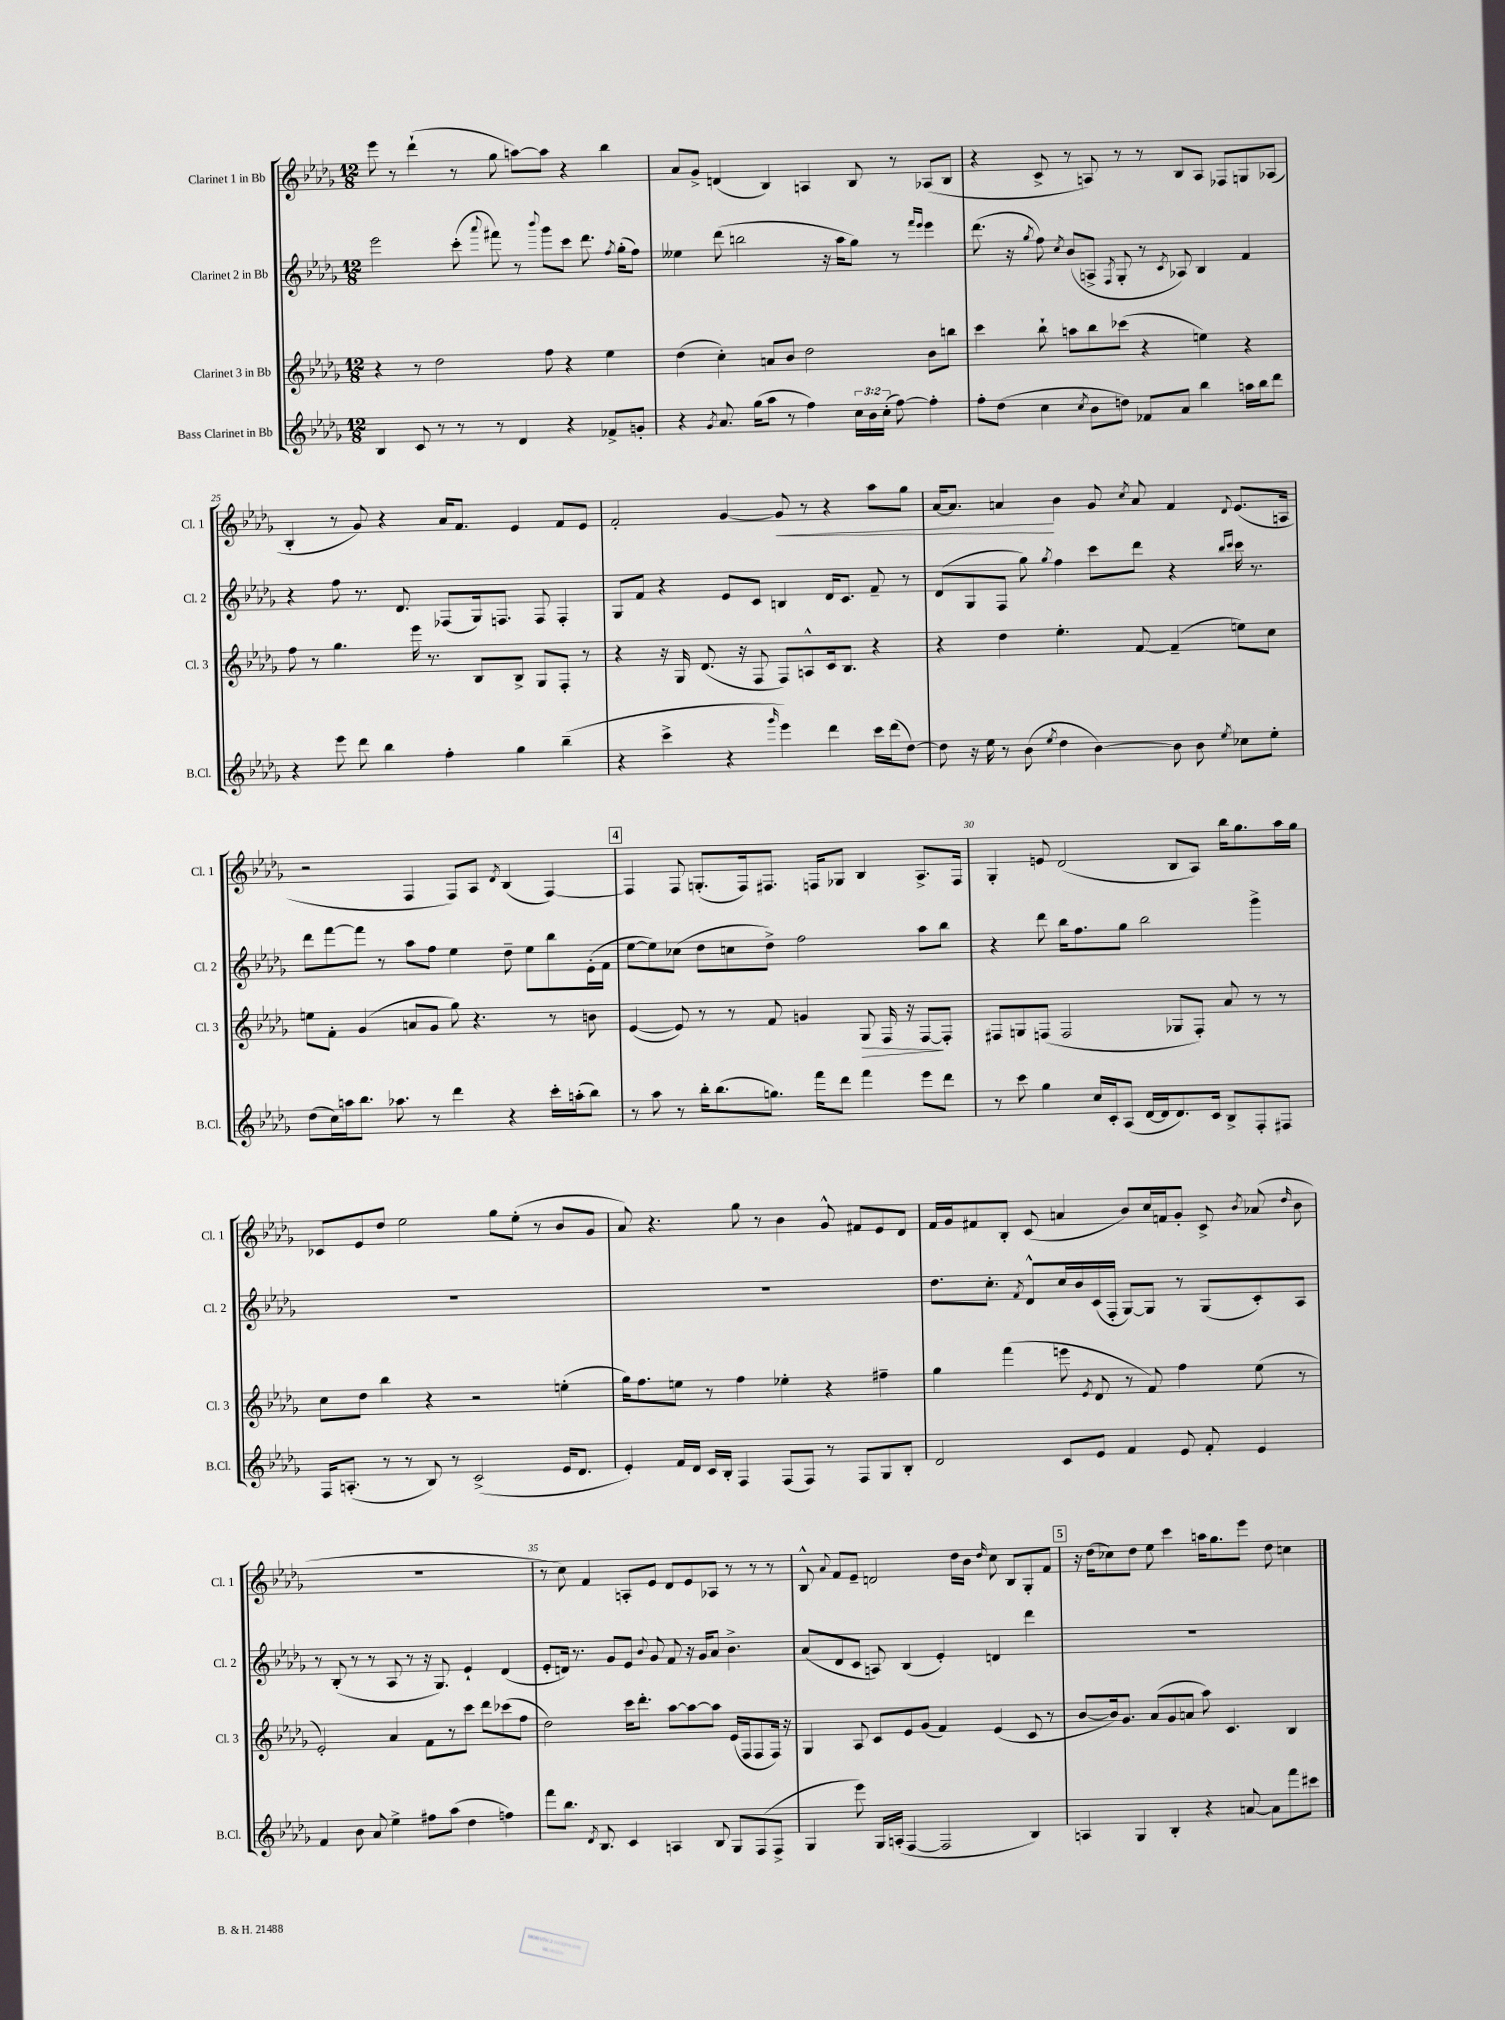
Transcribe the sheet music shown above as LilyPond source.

<<
\new StaffGroup <<
\new Staff = "s0" \with { instrumentName = "Clarinet 1 in Bb" shortInstrumentName = "Cl. 1" } {
    \clef treble \key des \major \numericTimeSignature \time 12/8
    \autoBeamOff ees'''8 r8 des'''4-!( r8 ges''8 a''8[~) a''8] r4 bes''4 |
    aes'8[ ges'8]-> d'4( bes4) a4 bes8 r8 aes8[( bes8] |
    r4 c'8-> r8 a8) r8 r8 bes8[ a8] fes8[ g8 aes8]( |
    bes4-. r8 ges'8) r4 aes'16[ f'8.] ees'4 f'8[ ees'8] |
    f'2-. ges'4~ ges'8\< r8 r4 aes''8[ ges''8] |
    aes'16[~ aes'8.] a'4\! bes'4 ges'8 \acciaccatura { c''8 } a'8 f'4 \appoggiatura { des'8 } ees'8.[( a16] |
    r2 f4 f8[) aes8] \acciaccatura { des'8 } bes4( f4~) |
    \mark \markup { \box "4" } f4 f8 g8.[-.( f16) fis8.] f16[ ges8] bes4 aes8.[-> f16] |
    ges4-. e'8 des'2( bes8[ aes8]) bes''16[ ges''8. aes''16 ges''16] |
    ces'8[ ees'8 des''8] ees''2 ges''8[ ees''8]-.( r8 bes'8[ ges'8] |
    aes'8) r4. ges''8 r8 bes'4 ges'8-^ fis'8[ ees'8 des'8] |
    f'16[ ges'16 fis'8 bes8]-. c'8( a'4 bes'8[) c''16 f'16 ges'8]-. c'8-> \acciaccatura { bes'8 } aes'8( \grace { des''16 } bes'8 |
    R1. |
    r8 c''8) f'4 a8[-. ees'8] des'8[ ees'8 aes8] r8 r8 r8 |
    bes8-^ \appoggiatura { aes'8 } f'8[ ees'8]-- d'2 des''16[ bes'16] \grace { des''16 } c''8 bes8[ ges8-. f'8] |
    \mark \markup { \box "5" } r16 des''16[( ces''8) des''8] ees''8 c'''4 a''16[ ges''8. ees'''8] des''8 c''4 \bar "|." |
}
\new Staff = "s1" \with { instrumentName = "Clarinet 2 in Bb" shortInstrumentName = "Cl. 2" } {
    \clef treble \key des \major \numericTimeSignature \time 12/8
    \autoBeamOff ees'''2 c'''8-.( \appoggiatura { aes'''8 } fis'''8) r8 \appoggiatura { bes'''8 } ges'''8[ c'''8] des'''8. \acciaccatura { f''8 } ges''16[-.( f''8]) |
    eeses''4 des'''8( b''2 r16 aes''16[ ges''8]) r8 \grace { f'''16[ ees'''16] } ees'''4 |
    des'''8.( r16 \acciaccatura { ges''8 } f''8) \acciaccatura { c''8 } bes'8[( a8]-> \acciaccatura { f8 } ges8-. r8 \acciaccatura { c'8 } aes8) bes4 f'4 |
    r4 f''8 r8. des'8. fes8[( ges16) f8.] f8 f4-. |
    ges8[ f'8] r4 ees'8[ c'8] b4 des'16[ c'8.] f'8-- r8 |
    des'8[( ges8 f8] ges''8) \acciaccatura { ges''8 } f''4 c'''8[ des'''8] r4 \grace { bes''16[ c'''16] } c'''16 r8. |
    des'''8[ f'''8~ f'''8] r8 aes''8[ f''8] ees''4 des''8-- ees''8[ bes''8 ees'16-.( f'16] |
    \mark \markup { \box "4" } ees''8[~ ees''8) ces''8]( des''8[ c''8 des''8]->) f''2 aes''8[ bes''8] |
    r4 des'''8 bes''16[ f''8. ges''8] bes''2 ges'''4-> |
    R1. |
    R1. |
    des''8.[ c''8.]-. \acciaccatura { f'8 } des'8[-^ c''16 bes'16 c'16( f16]-. ges8[~) ges8] r8 ges8[( c'8-.) aes8] |
    r8 bes8-.( r8 r8 aes8 r8 r16 ges8.) ees'4-! des'4( |
    ees'8[-. d'16]) r8. ges'8[ ees'8] \appoggiatura { bes'8 } ges'8 f'8 r16 ges'16[ aes'8] bes'4.-> |
    aes'8[( des'8 c'8] a8) bes4( ees'4-.) d'4 des'''4 |
    \mark \markup { \box "5" } R1. \bar "|." |
}
\new Staff = "s2" \with { instrumentName = "Clarinet 3 in Bb" shortInstrumentName = "Cl. 3" } {
    \clef treble \key des \major \numericTimeSignature \time 12/8
    \autoBeamOff r4 r8 des''2 f''8 r4 ees''4 |
    des''4( c''4-.) a'8[ bes'8] des''2 bes'8[ b''8] |
    c'''4 bes''8-! a''8[ bes''8 ces'''8]( r4 e''4) r4 |
    f''8 r8 ges''4. ees'''16 r8. bes8[ bes8]-> ges8[ f8]-. r8 |
    r4 r16 ges16 des'8.( r16 f8 f8[) a8-^ c'16 bes8.] r4 |
    r4 des''4 ees''4.-. f'8~ f'4--( e''8[) c''8] |
    e''8[ f'8]-. ges'4( a'8[ ges'8] ges''8) r4. r8 b'8 |
    \mark \markup { \box "4" } ees'4~( ees'8) r8 r8 f'8 g'4 ges8\> f16 r16 f8[~\! f8]-. |
    fis8[ g8 f8]( f2 ges8[ f8]-.) aes'8 r8 r8 |
    c''8[ des''8] bes''4 r4 r2 e''4-.( |
    ges''16[) f''8. e''8] r8 f''4 ees''4-. r4 fis''4-- |
    ges''4 f'''4( e'''8 \acciaccatura { ees'8 } des'8 r8 f'8) f''4 ees''8( r8 |
    ees'2-.) aes'4 f'8[ r8 c'''8] des'''8[ ces'''8( f''8] |
    des''2) c'''16[ des'''8.]-. aes''8[~ aes''8~ aes''8] ees'16[( f16 f8 f16]) r16 |
    ges4 aes8 c'8[ ees'8 ges'8]( f'4) ees'4( c'8 r8 |
    \mark \markup { \box "5" } bes'8[~ bes'16) ges'8.] aes'8[( ges'8 a'8] aes''8) c'4. bes4 \bar "|." |
}
\new Staff = "s3" \with { instrumentName = "Bass Clarinet in Bb" shortInstrumentName = "B.Cl." } {
    \clef treble \key des \major \numericTimeSignature \time 12/8 \override Staff.TupletNumber.text = #tuplet-number::calc-fraction-text
    \autoBeamOff bes4 c'8 r8 r8 r8 des'4 r4 fes'8[-> g'8]-. |
    r4 \acciaccatura { ges'8 } aes'8. ges''16[( aes''8] r8 f''4) \tuplet 3/2 { c''16[ bes'16 c''16]-.( } f''8~) f''4-. |
    f''8[-. des''8]( c''4 \acciaccatura { c''8 } bes'8[ d''8]) fes'8[ aes'8] bes''4 a''16[ bes''16 des'''8] |
    r4 ees'''8 des'''8 bes''4 f''4-. ges''4 bes''4--( |
    r4 c'''4-> r4 \grace { ges'''16 } ees'''4) des'''4 c'''16[ des'''16( des''8]~) |
    des''8 r16 ees''16 r8 bes'8( \acciaccatura { ees''8 } des''4 bes'4~) bes'8 bes'8 \acciaccatura { ees''8 } ces''8[ ees''8]-. |
    des''8[( c''16) a''16 bes''8.] aes''8. r8 des'''4 r4 c'''16[-. a''16-.( bes''8]) |
    \mark \markup { \box "4" } r8 aes''8 r8 bes''16[-. bes''8.( g''8.]) f'''16[ des'''8] f'''4 ees'''8[ des'''8] |
    r8 c'''8 ges''4 c''16[ c'16-. aes8]( des'16[~ des'16 des'8.) c'16] bes8[-> f8-. fis8] |
    f16[ a8.]-.( r8 r8 bes8) r8 c'2->( ees'16[ des'8.] |
    ees'4-.) f'16[ des'16] c'16[ bes16]-. f4 f8[( f8]) r8 f8[ ges8 bes8]-. |
    des'2 c'8[ ees'8] f'4 ees'8 f'8-. ees'4 |
    f'4 bes'8 aes'8 ees''4-> fis''8[ aes''8]( des''4 f''4) |
    f'''8[ bes''8.] \acciaccatura { des'8 } bes8. c'4 a4 bes8 ges8[ f8( f8]-> |
    ges4 ees'''8) ges16[ a16]-.( f4~ f2 bes4) |
    \mark \markup { \box "5" } a4 ges4 bes4-. r4 a'8~ a'8[ f'''8 cis'''8] \bar "|." |
}
>>
>>
\layout { \context { \Score currentBarNumber = #22 \override BarNumber.break-visibility = ##(#f #t #t) barNumberVisibility = #(every-nth-bar-number-visible 5) } }
